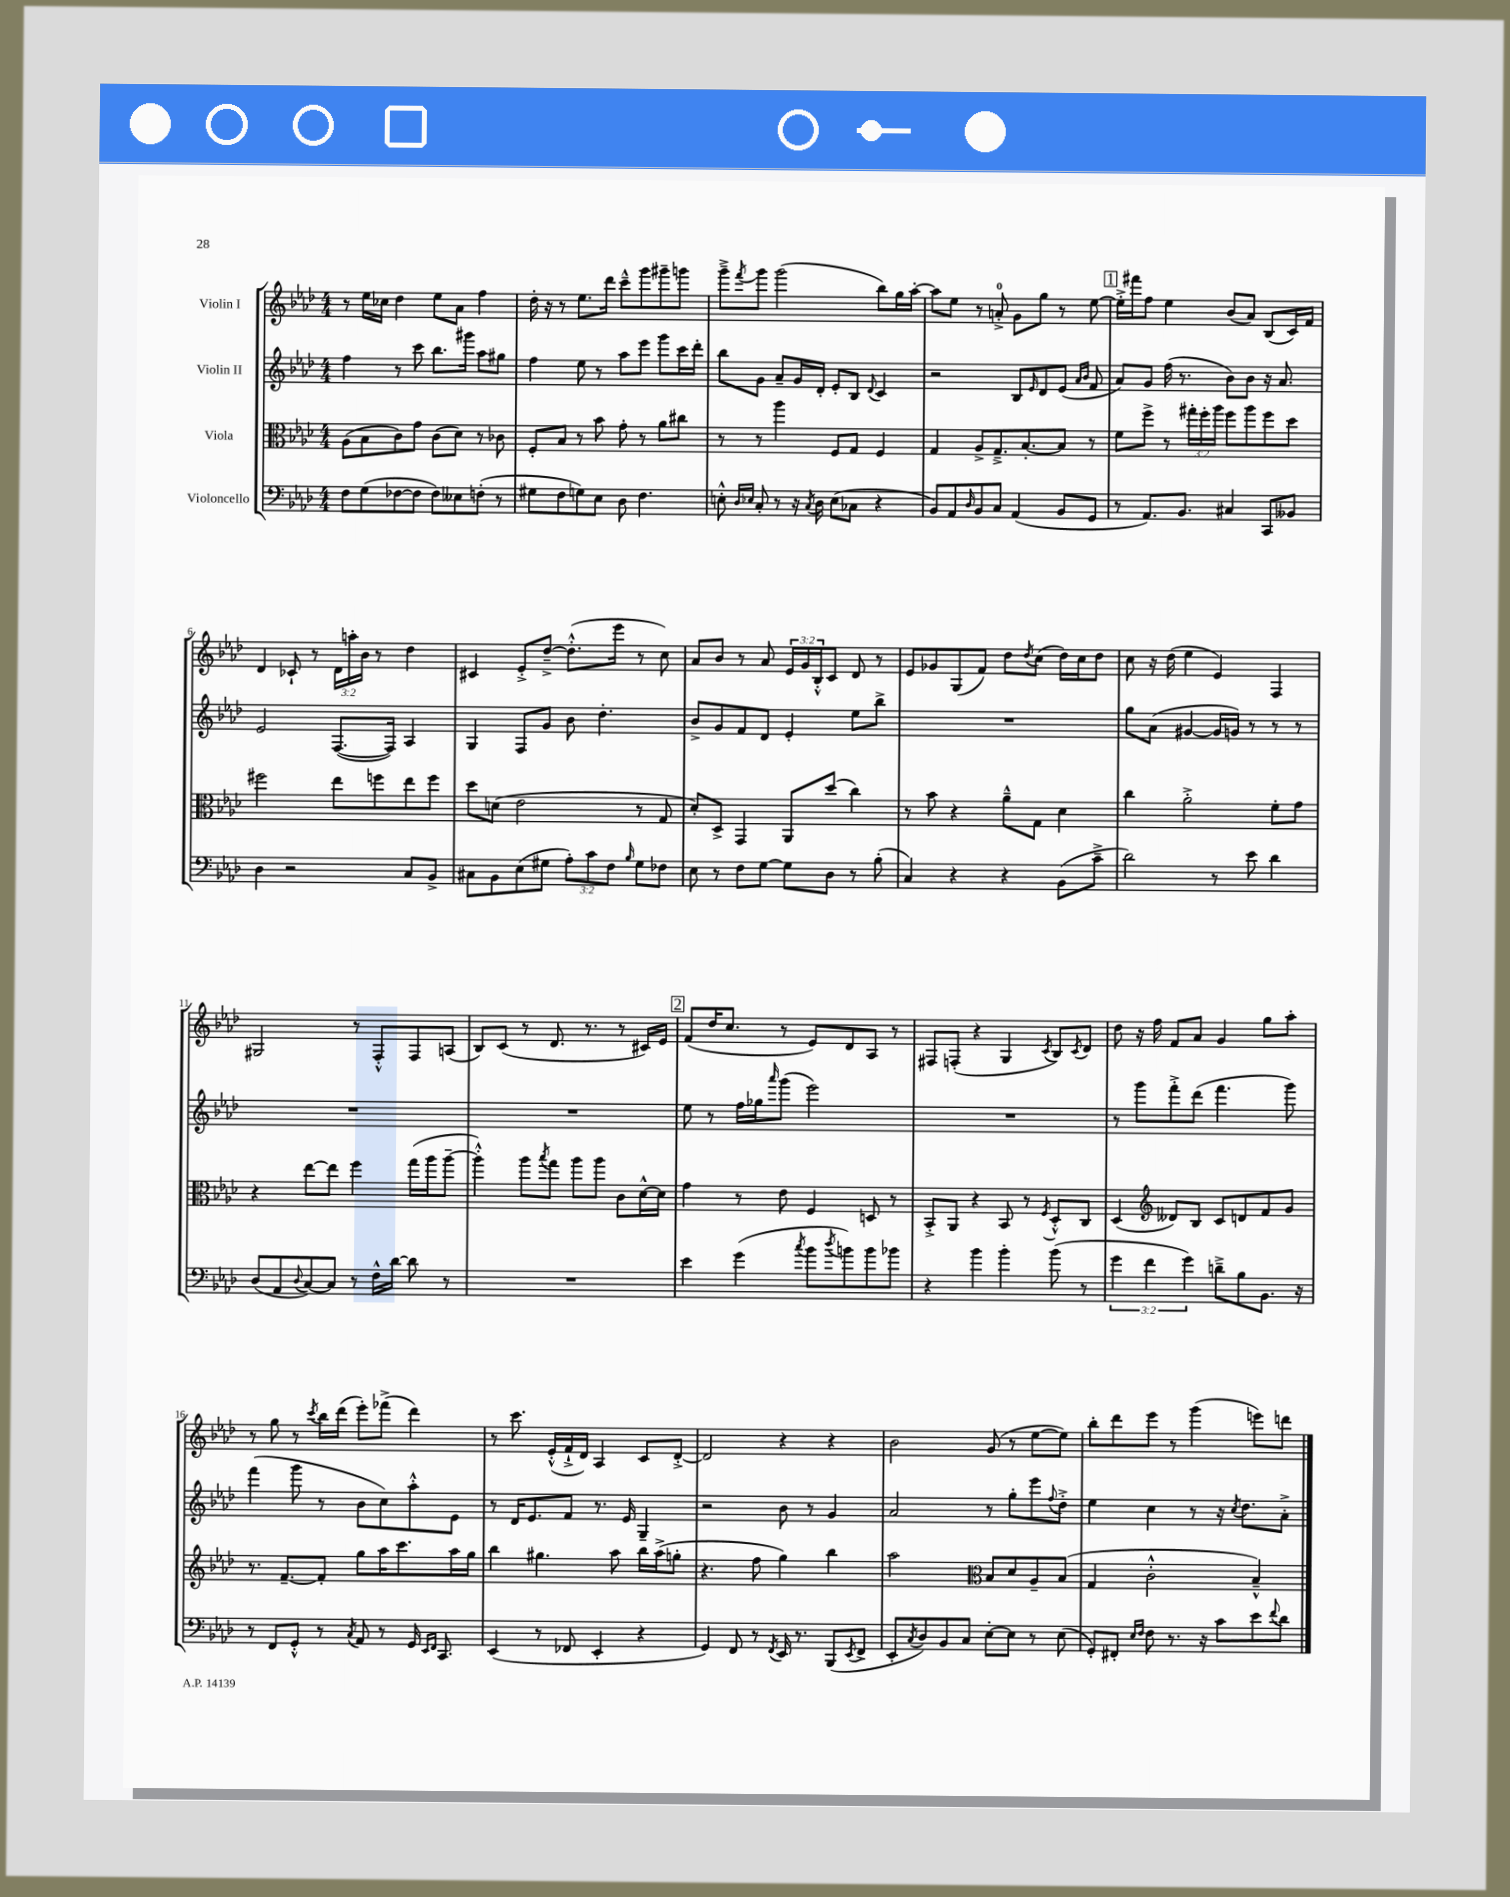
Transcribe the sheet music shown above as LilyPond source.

<<
\new StaffGroup <<
\new Staff = "s0" \with { instrumentName = "Violin I" } {
    \clef treble \key aes \major \numericTimeSignature \time 4/4 \override Staff.TupletNumber.text = #tuplet-number::calc-fraction-text
    r8 ees''16 ces''16 des''4 ees''8 aes'8 f''4 |
    des''16-. r16 r8 ees''8. des'''16 c'''8---^ g'''8 gis'''8-- g'''8 |
    g'''8---> \acciaccatura { f'''8 } g'''8 g'''2( bes''8) g''16 aes''16~-. |
    aes''8 ees''8 r8 a'8-0-.-> g'8 g''8 r8 ees''8~ |
    \mark \markup { \box "1" } ees''16-.-> fis'''16 f''8 ees''4 bes'8( aes'8) bes8( c'16) f'16 |
    des'4 ces'8-! r8 \tuplet 3/2 { des'16 a''16-. bes'16 } r8 des''4 |
    cis'4 ees'8-.-> des''8~---> des''8.-.-^( ees'''16 r8 c''8) |
    aes'8 bes'8 r8 aes'8 \tuplet 3/2 { ees'16 g'16 bes16-.-^ } c'8 des'8 r8 |
    ees'8 ges'8 g8( f'8) des''8 \acciaccatura { des''8 } c''8( des''16) c''16 des''8 |
    c''8 r16 des''16( ees''4 ees'4) f4 |
    gis2 r8 f8-.-^ f8 a8( |
    bes8) c'8( r8 des'8. r8. r8 cis'16) ees'16 |
    \mark \markup { \box "2" } f'8( des''16 c''8. r8 ees'8) des'8 aes8 r8 |
    fis8 f8-.( r4 g4 \acciaccatura { c'8 } bes8) \acciaccatura { c'8 } des'8 |
    des''8 r16 f''16 f'8 aes'8 g'4 g''8 aes''8-. |
    r8 g''8 r8 \acciaccatura { c'''8 } bes''16 des'''16( ees'''8-.) fes'''8->( des'''4) |
    r8 c'''8. ees'16-.-^( f'16-!-> des'16) aes4 c'8 des'8~-.-> |
    des'2 r4 r4 |
    bes'2 g'8( r8 ees''8~ ees''8) |
    bes''8-. des'''8 ees'''8 r8 g'''4( e'''8) d'''8 \bar "|." |
}
\new Staff = "s1" \with { instrumentName = "Violin II" } {
    \clef treble \key aes \major \numericTimeSignature \time 4/4
    f''4 r8 c'''8 bes''8. gis'''16 aes''8 gis''8 |
    f''4 ees''8 r8 aes''8 ees'''8 g'''8 c'''16 des'''16-. |
    bes''8 g'8 aes'8-- g'16 des'16-. ees'8-. bes8 \appoggiatura { des'8 } c'4 |
    r2 bes8 \grace { ees'16 } des'8 ees'8( \grace { aes'16 bes'16 } f'8 |
    \mark \markup { \box "1" } aes'8) g'8 f''16( r8. bes'8) bes'8 r16 aes'8. |
    ees'2 f8.~( f16) aes4 |
    g4 f8 g'8 bes'8 des''4.-. |
    bes'8-> g'8 f'8 des'8 ees'4-. ees''8 bes''8-> |
    R1 |
    g''8 aes'8( gis'4~ gis'16 g'16) r8 r8 r8 |
    R1 |
    R1 |
    \mark \markup { \box "2" } ees''8 r8 f''16 ges''16 \grace { aes'''16 } g'''8( ees'''2) |
    R1 |
    r8 g'''8 f'''8-.-> des'''8( f'''4. g'''8) |
    f'''4( g'''8 r8 bes'8 c''8) aes''8-.-^ ees'8 |
    r8 des'16 ees'8. f'8 r8. ees'16 g4-- |
    r2 bes'8 r8 g'4 |
    aes'2 r8 g''8-. ees'''8 \appoggiatura { f''8 } des''8-.-> |
    ees''4 c''4 r8 r16 \acciaccatura { c''8 } des''8. aes'8-.-> \bar "|." |
}
\new Staff = "s2" \with { instrumentName = "Viola" } {
    \clef alto \key aes \major \numericTimeSignature \time 4/4 \override Staff.TupletNumber.text = #tuplet-number::calc-fraction-text
    aes8( bes8 c'8) g'8 c'8( des'8) r8 ces'8 |
    f8-. bes8 r8 bes'8 g'8-. r8 aes'8 cis''8 |
    r8 r8 aes''4 f8 g8 f4 |
    g4 aes8-> g8.---> bes8.~-. bes8 r8 |
    \mark \markup { \box "1" } f'8 f''8-> r8 \tuplet 3/2 { gis''16-. f''16-. aes''16 } f''8 aes''8 f''8 des''8 |
    fis''2 ees''8 f''8 ees''8 f''8 |
    des''8 d'8( ees'2 r8 g8 |
    des'8-.) des8-> g,4 aes,8 des''8( c''4) |
    r8 bes'8 r4 aes'8---^ g8 des'4 |
    c''4 aes'2-.-> f'8-. g'8 |
    r4 ees''8~ ees''8 f''4 g''16( aes''16 aes''8~-- |
    aes''4-.-^) aes''8 \acciaccatura { bes''8 } g''8 aes''8 aes''8 c'8 des'16~-^ des'16 |
    \mark \markup { \box "2" } g'4 r8 ees'8 f4 d8 r8 |
    bes,8-.-> aes,8 r4 bes,8 r8 \acciaccatura { f8 } des8-.-^ c8 |
    des4( \clef treble deses'8) bes8 c'8 d'8 f'8 g'8 |
    r8. f'8.~-- f'8-. g''8 aes''16 c'''8. aes''16 g''16 |
    bes''4 gis''4. aes''8 bes''16 aes''16->( g''8-. |
    r4. f''8 g''4) bes''4 |
    aes''2 \clef alto bes8 des'8 aes8-- bes8( |
    g4 c'2-.-^ bes4---^) \bar "|." |
}
\new Staff = "s3" \with { instrumentName = "Violoncello" } {
    \clef bass \key aes \major \numericTimeSignature \time 4/4 \override Staff.TupletNumber.text = #tuplet-number::calc-fraction-text
    f8 g8( fes8~ fes8 fes8) eeses8 f8-.( r8 |
    gis8 f8 g8) ees8 des8 f4. |
    e8-.-^ \grace { des16 ees16 } c8-. r8 r16 \acciaccatura { c8 } des16 ees8( ces8 r4 |
    bes,8) aes,8 \grace { des16 } bes,8 c8 aes,4( bes,8 g,8 |
    \mark \markup { \box "1" } r8 aes,8.) bes,8. cis4 c,8 beses,8 |
    des4 r2 c8 bes,8-> |
    cis8 bes,8 ees8( gis8 \tuplet 3/2 { aes8-.) c'8 f8 } \grace { bes16 } gis8 fes8 |
    ees8 r8 f8 g8~ g8 des8 r8 bes8-.( |
    c4) r4 r4 bes,8( c'8---> |
    des'2) r8 ees'8 des'4 |
    des8( aes,8 \appoggiatura { des8 } c8~) c8 r8 f16-^ des'16~ des'8 r8 |
    R1 |
    \mark \markup { \box "2" } ees'4 g'4( \acciaccatura { c''8 } bes'8 \acciaccatura { des''8 } b'8) b'8 bes'8 |
    r4 bes'4 bes'4-. bes'8( r8 |
    \tuplet 3/2 { g'4 f'4 g'4) } d'8---> bes8 bes,8. r16 |
    r8 f,8 g,8-.-^ r8 \acciaccatura { c8 } aes,8 r8 g,16 \grace { ees,16 f,16 } c,8. |
    ees,4( r8 fes,8 ees,4-. r4 |
    g,4) f,8 r8 \acciaccatura { f,8 } ees,16 r8. bes,,8( \acciaccatura { ees,8 } f,8-> |
    ees,8-. \acciaccatura { c8 } des8) bes,8 c8 ees8~-. ees8 r8 ees8( |
    g,8-.) fis,8-. \grace { ees16 f16 } f8 r8. r16 c'8 ees'8 \appoggiatura { f'8 } des'8 \bar "|." |
}
>>
>>
